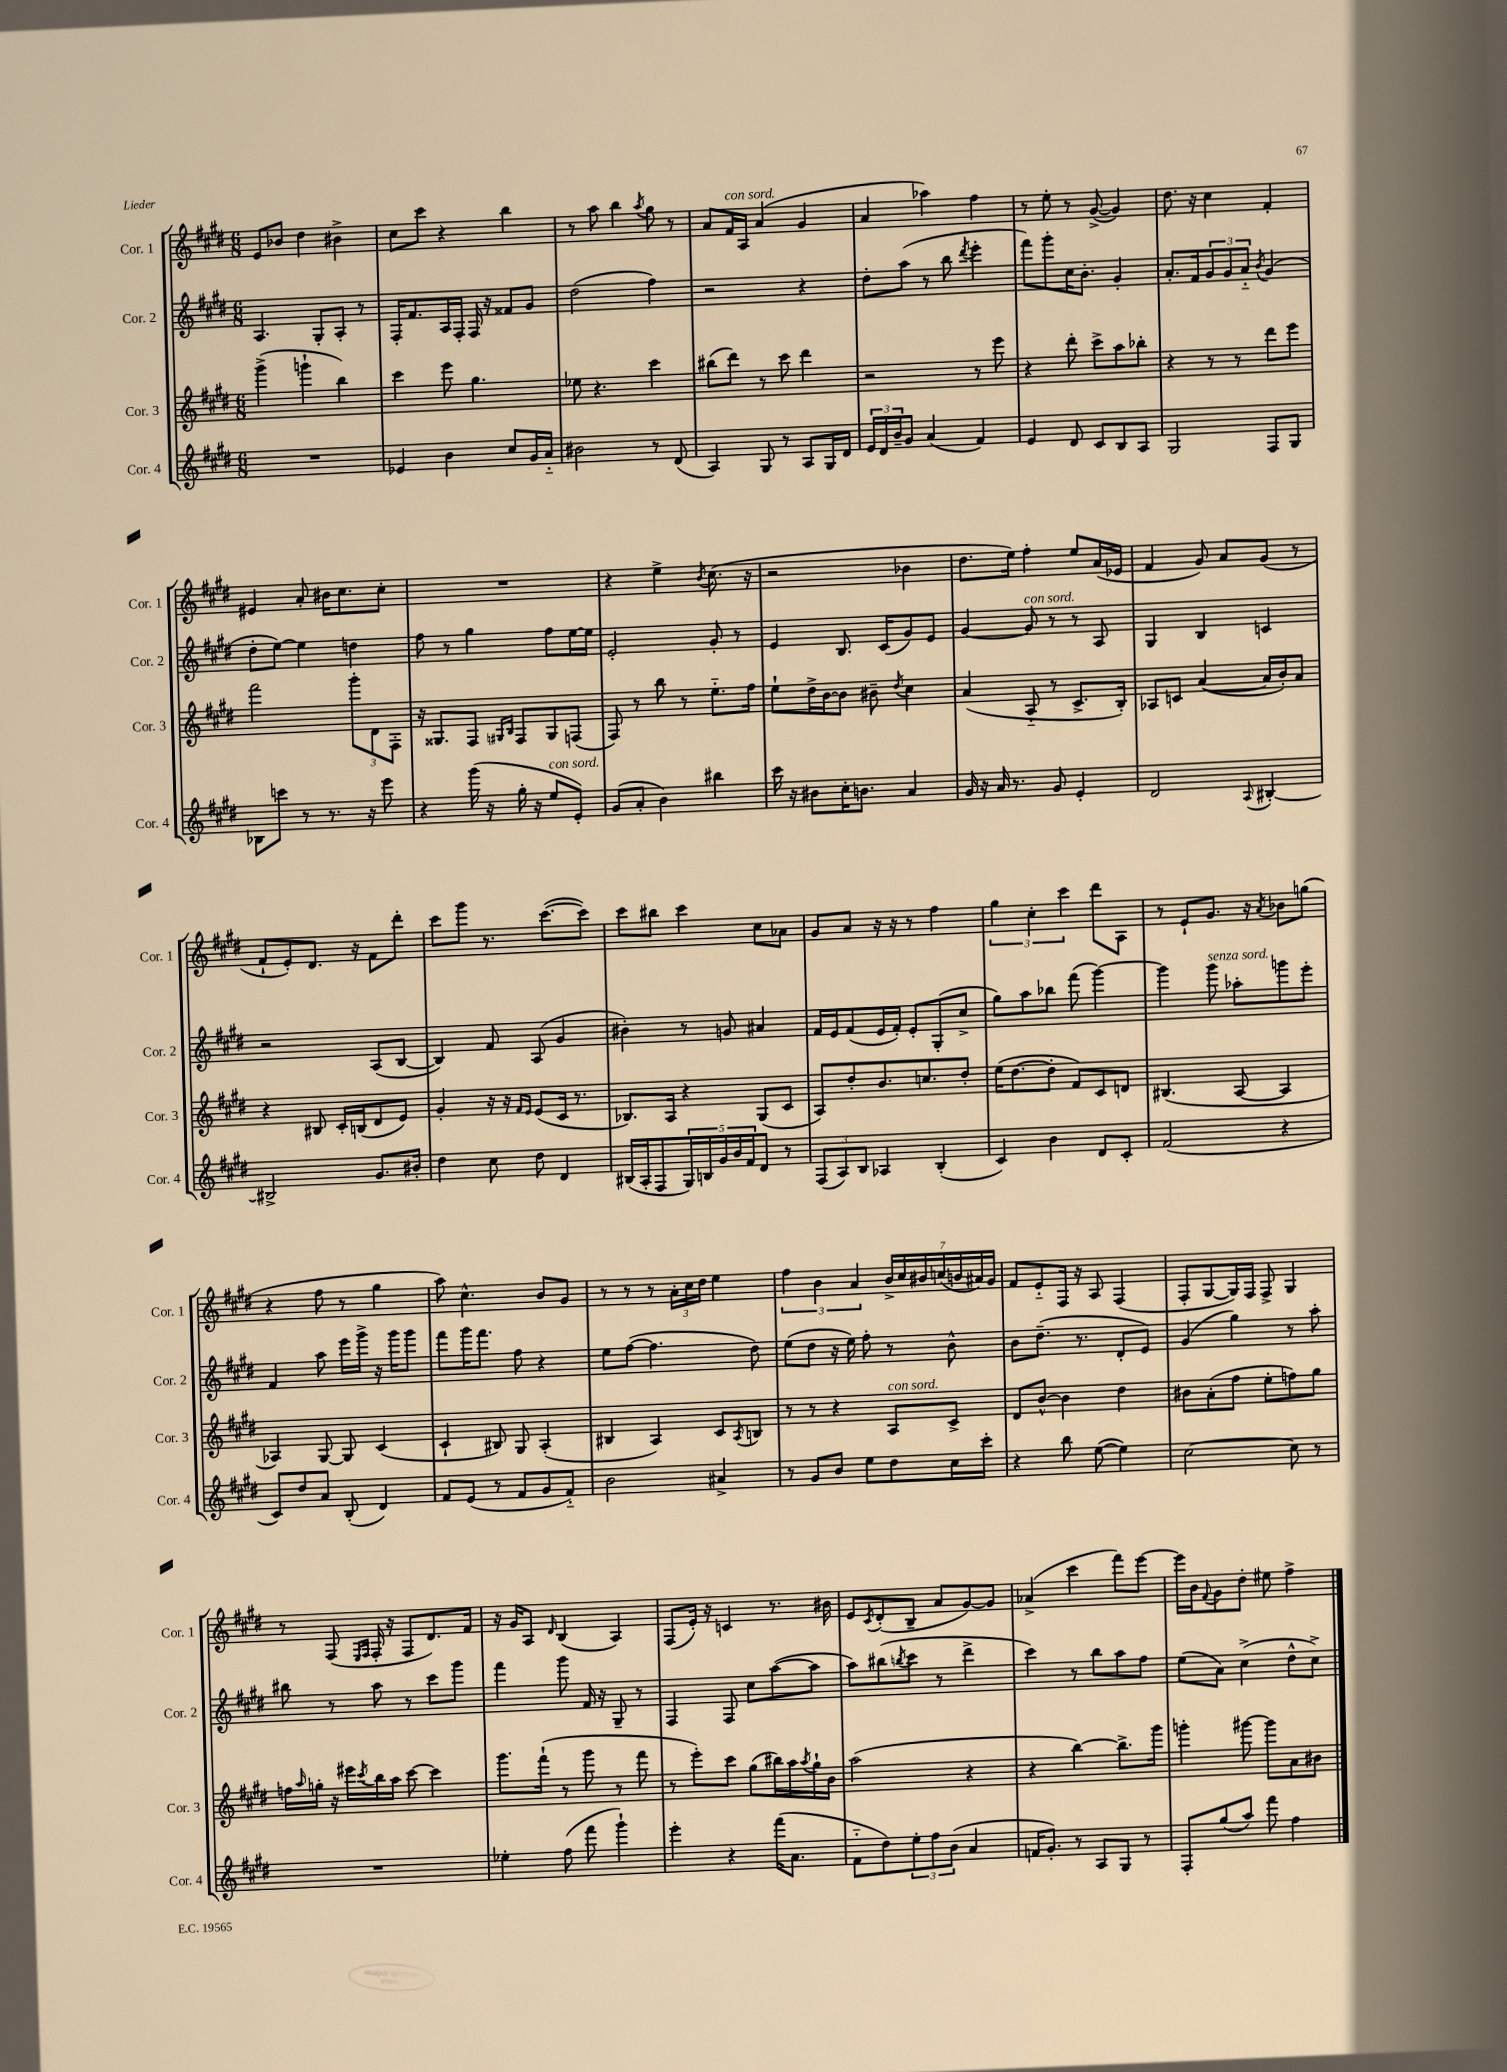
<<
\new StaffGroup <<
\new Staff = "s0" \with { instrumentName = "Cor. 1" shortInstrumentName = "Cor. 1" } {
    \clef treble \key e \major \numericTimeSignature \time 6/8
    e'8 bes'8 dis''4 bis'4-> |
    cis''8 cis'''8 r4 b''4 |
    r8 a''8 b''4 \acciaccatura { a''8 } gis''8 r8 |
    a'8 fis'16^\markup { \italic "con sord." } a16 a'4( gis'4 |
    a'4 aes''4) fis''4 |
    r8 e''8-. r8 gis'8~->( gis'4) |
    dis''8. r16 cis''4 fis'4-. |
    eis'4 a'8-. bis'16 cis''8. cis''8-. |
    R2. |
    r4 e''4-> \acciaccatura { b'8 } cis''8.( r16 |
    r2 bes'4 |
    dis''8. e''16) fis''4-. e''8 a'16( ees'16 |
    fis'4 gis'8) a'8 gis'8( r8 |
    fis'8-! e'8-.) dis'8. r16 fis'8 dis'''8-. |
    cis'''8 gis'''8 r8. cis'''8.~( cis'''8) |
    cis'''8 bis''8 cis'''4 cis''8 aes'8 |
    gis'8 a'8 r16 r16 r8 fis''4 |
    \tuplet 3/2 { gis''4 cis''4-. cis'''4 } dis'''8 a8 |
    r8 e'8-! gis'8. r16 \acciaccatura { a'8 } bes'8 g''8( |
    r4 fis''8 r8 gis''4 |
    a''8) cis''4.-^ b'8 gis'8 |
    r8 r8 r8 \tuplet 3/2 { a'16-. cis''16 dis''16 } e''4 |
    \tuplet 3/2 { fis''4 b'4 a'4 } \tuplet 7/4 { b'16-> cis''16 bis'16 c''16( b'16 ais'16) gis'16 } |
    fis'8 e'8-_ fis16 r16 a8 fis4( |
    fis8-. gis8~ gis16) fis16 fis8-> gis4 |
    r8 fis8( \grace { e16 fis16 } fis16-. r16 fis8 dis'8.) fis'16 |
    r16 gis'16 a8 \grace { dis'16 } b4( a4) |
    fis8( e'16-.) r16 c'4 r8. bis'16 |
    e'8 \acciaccatura { cis'8 } dis'8-.( b8-- a'8 gis'8~) gis'8 |
    aes'4->( cis'''4 fis'''8) e'''8~ |
    e'''16 b'16 \appoggiatura { fis'8 } gis'8 dis''8-. eis''8 fis''4-> \bar "|." |
}
\new Staff = "s1" \with { instrumentName = "Cor. 2" shortInstrumentName = "Cor. 2" } {
    \clef treble \key e \major \numericTimeSignature \time 6/8
    a4. gis8-. a8-. r8 |
    fis16-. fis'8. a16 fis16-. fis16 r16 fisis'8 gis'8 |
    dis''2( fis''4) |
    r2 r4 |
    dis''8-. a''8( r8 b''8 \acciaccatura { dis'''8 } e'''4-. |
    fis'''8) gis'''8-. cis''16 b'8.-. gis'4-. |
    a'8.-. fis'16 \tuplet 3/2 { gis'8 gis'8 a'8-_ } \acciaccatura { b'8 } gis'4( |
    dis''8-. e''8~) e''4 d''4 |
    fis''8 r8 gis''4 fis''8 e''16~ e''16 |
    e'2-. gis'8-. r8 |
    e'4 b8. cis'16( gis'8) e'8 |
    gis'4~ gis'8^\markup { \italic "con sord." } r8 r8 a8 |
    gis4 b4 c'4 |
    r2 a8( b8~ |
    b4) fis'8 a8( gis'4 |
    bis'4-.) r8 g'8 ais'4 |
    fis'16 e'16 fis'8( e'16 fis'16-.) e'8-. gis8-.( cis''8-> |
    gis''8) a''8 bes''8 fis'''8( gis'''4~) |
    gis'''4 gis'''8^\markup { \italic "senza sord." } aes''8-. g'''8 e'''8-. |
    fis'4 a''8 e'''16 gis'''16-> r16 gis'''16 gis'''8 |
    fis'''8 gis'''16 fis'''8. fis''8 r4 |
    e''8 fis''8~( fis''4. dis''8) |
    e''8( dis''8 r16 e''16) fis''8-. r8 b'8-^ |
    b'8 dis''8.--( r8. dis'8-. e'8) |
    gis'4( gis''4) r8 a''8-. |
    bis''8 r8 a''8 r8 cis'''8 gis'''8 |
    fis'''4 gis'''8 fis'16 r16 gis8-- r8 |
    fis4 fis8 cis''8 a''8~( a''8 |
    a''8) bis''8( \acciaccatura { b''8 } cis'''8 r8 dis'''4-> |
    cis'''4) r8 b''8 a''8 fis''8 |
    e''8( a'8) cis''4->( dis''8-^ cis''8->) \bar "|." |
}
\new Staff = "s2" \with { instrumentName = "Cor. 3" shortInstrumentName = "Cor. 3" } {
    \clef treble \key e \major \numericTimeSignature \time 6/8
    gis'''4->( g'''4-! b''4) |
    cis'''4 e'''8 gis''4. |
    ees''8 r4. cis'''4 |
    bis''8( dis'''8) r8 cis'''8 dis'''4 |
    r2 r8 e'''8 |
    r4 dis'''8-. cis'''8-> a''8 bes''8-. |
    r4 r8 r8 dis'''8 e'''8 |
    fis'''2 \tuplet 3/2 { gis'''8-. dis'8 fis8-. } |
    r16 gisis8. fis8 \grace { gis16 b16 } fis8 gis8 f8( |
    fis8) r8 b''8 r8 e''8.-_ fis''16 |
    e''8-! dis''16-> b'16~ b'8 bis'8-- \acciaccatura { dis''8 } cis''4 |
    a'4( a8-_ r8 cis'8.-> b16-.) |
    aes8 c'8 a'4~( a'16 b'16-.) a'8 |
    r4 bis8 cis'16-. b16( dis'8 e'8) |
    gis'4-. r16 r16 \grace { fis'16 e'16 } e'8( cis'16 r8. |
    bes8.) a16 r4 gis8( cis'8 |
    a8) dis''8-. b'8. c''8. dis''8-. |
    e''16( dis''8.~ dis''8-. fis'8) cis'8 d'8 |
    bis4.( a8~ a4 |
    aes4) gis8~ gis8 cis'4( |
    cis'4-! bis8) gis8 a4-.( |
    bis4 a4) cis'8 \acciaccatura { a8 } b8 |
    r8 r8 r4 a8^\markup { \italic "con sord." } cis'8-> |
    dis'8 b'8~-^ b'4 dis''4 |
    bis'8 a'8-.( fis''8 e''8-. f''8) gis''8 |
    f''16 \grace { a''16 } g''16-. r16 eis'''16 \acciaccatura { cis'''8 } b''16 a''16 cis'''8~ cis'''4 |
    gis'''8. fis'''16-!( r8 gis'''8 r8 fis'''8 |
    r8 e'''8-.) cis'''8 gis''8( bis''16) a''16 \acciaccatura { a''8 } gis''16-! b'16 |
    a''2( r4 |
    r4 b''4~) b''8.-> gis'''16 |
    g'''4-. gis'''8~ gis'''8 a'8 bis'8 \bar "|." |
}
\new Staff = "s3" \with { instrumentName = "Cor. 4" shortInstrumentName = "Cor. 4" } {
    \clef treble \key e \major \numericTimeSignature \time 6/8
    R2. |
    ees'4 b'4 cis''8 gis'16 a'16-_ |
    bis'2 r8 dis'8( |
    a4) gis8 r8 a8 gis16 dis'16 |
    \tuplet 3/2 { e'16 dis'16 b'16-- } gis'8 a'4( fis'4) |
    e'4 dis'8 cis'8 b8 a8 |
    gis2 fis8 gis8 |
    bes8 c'''8 r8 r8. r16 e'''8 |
    r4 gis'''16( r16 gis''16-. r16 e''8^\markup { \italic "con sord." } e'8-.) |
    gis'8( a'8-. b'4) bis''4 |
    cis'''16 r16 bis'8 cis''16-. b'8. a'4 |
    gis'16 r16 a'16 r8. gis'8 e'4-. |
    dis'2 \appoggiatura { a8 } bis4~-. |
    bis2-> gis'8. bis'16-. |
    dis''4 cis''8 dis''8 dis'4 |
    bis16( a16-. fis8 \tuplet 5/4 { gis16) b16 gis'16 b'16 fis'16 } dis'8 r8 |
    \tuplet 3/2 { fis8( a8) b8 } aes4 b4-.( |
    cis'4) b'4 dis'8 cis'8-. |
    fis'2( r4 |
    cis'8) dis''8 a'8 b8-.( dis'4) |
    fis'8 e'8( r8 fis'8 gis'8 fis'8-_) |
    b'2 ais'4-> |
    r8 gis'8 b'8 e''8 dis''8 cis''16 cis'''16-. |
    r4 b''8 e''8~( e''4) |
    cis''2~ cis''8 r8 |
    R2. |
    ees''4-. fis''8( fis'''8 gis'''4-!) |
    e'''4-. r4 fis'''16( a'8. |
    fis'8-_ dis''8) \tuplet 3/2 { e''8-. fis''8 b'8( } a'4 |
    f'16 gis'8.-.) r8 a8 gis8 r8 |
    fis8-. gis''8( a''8) fis'''8 fis''4 \bar "|." |
}
>>
>>
\layout { \context { \Score \remove "Bar_number_engraver" } }
